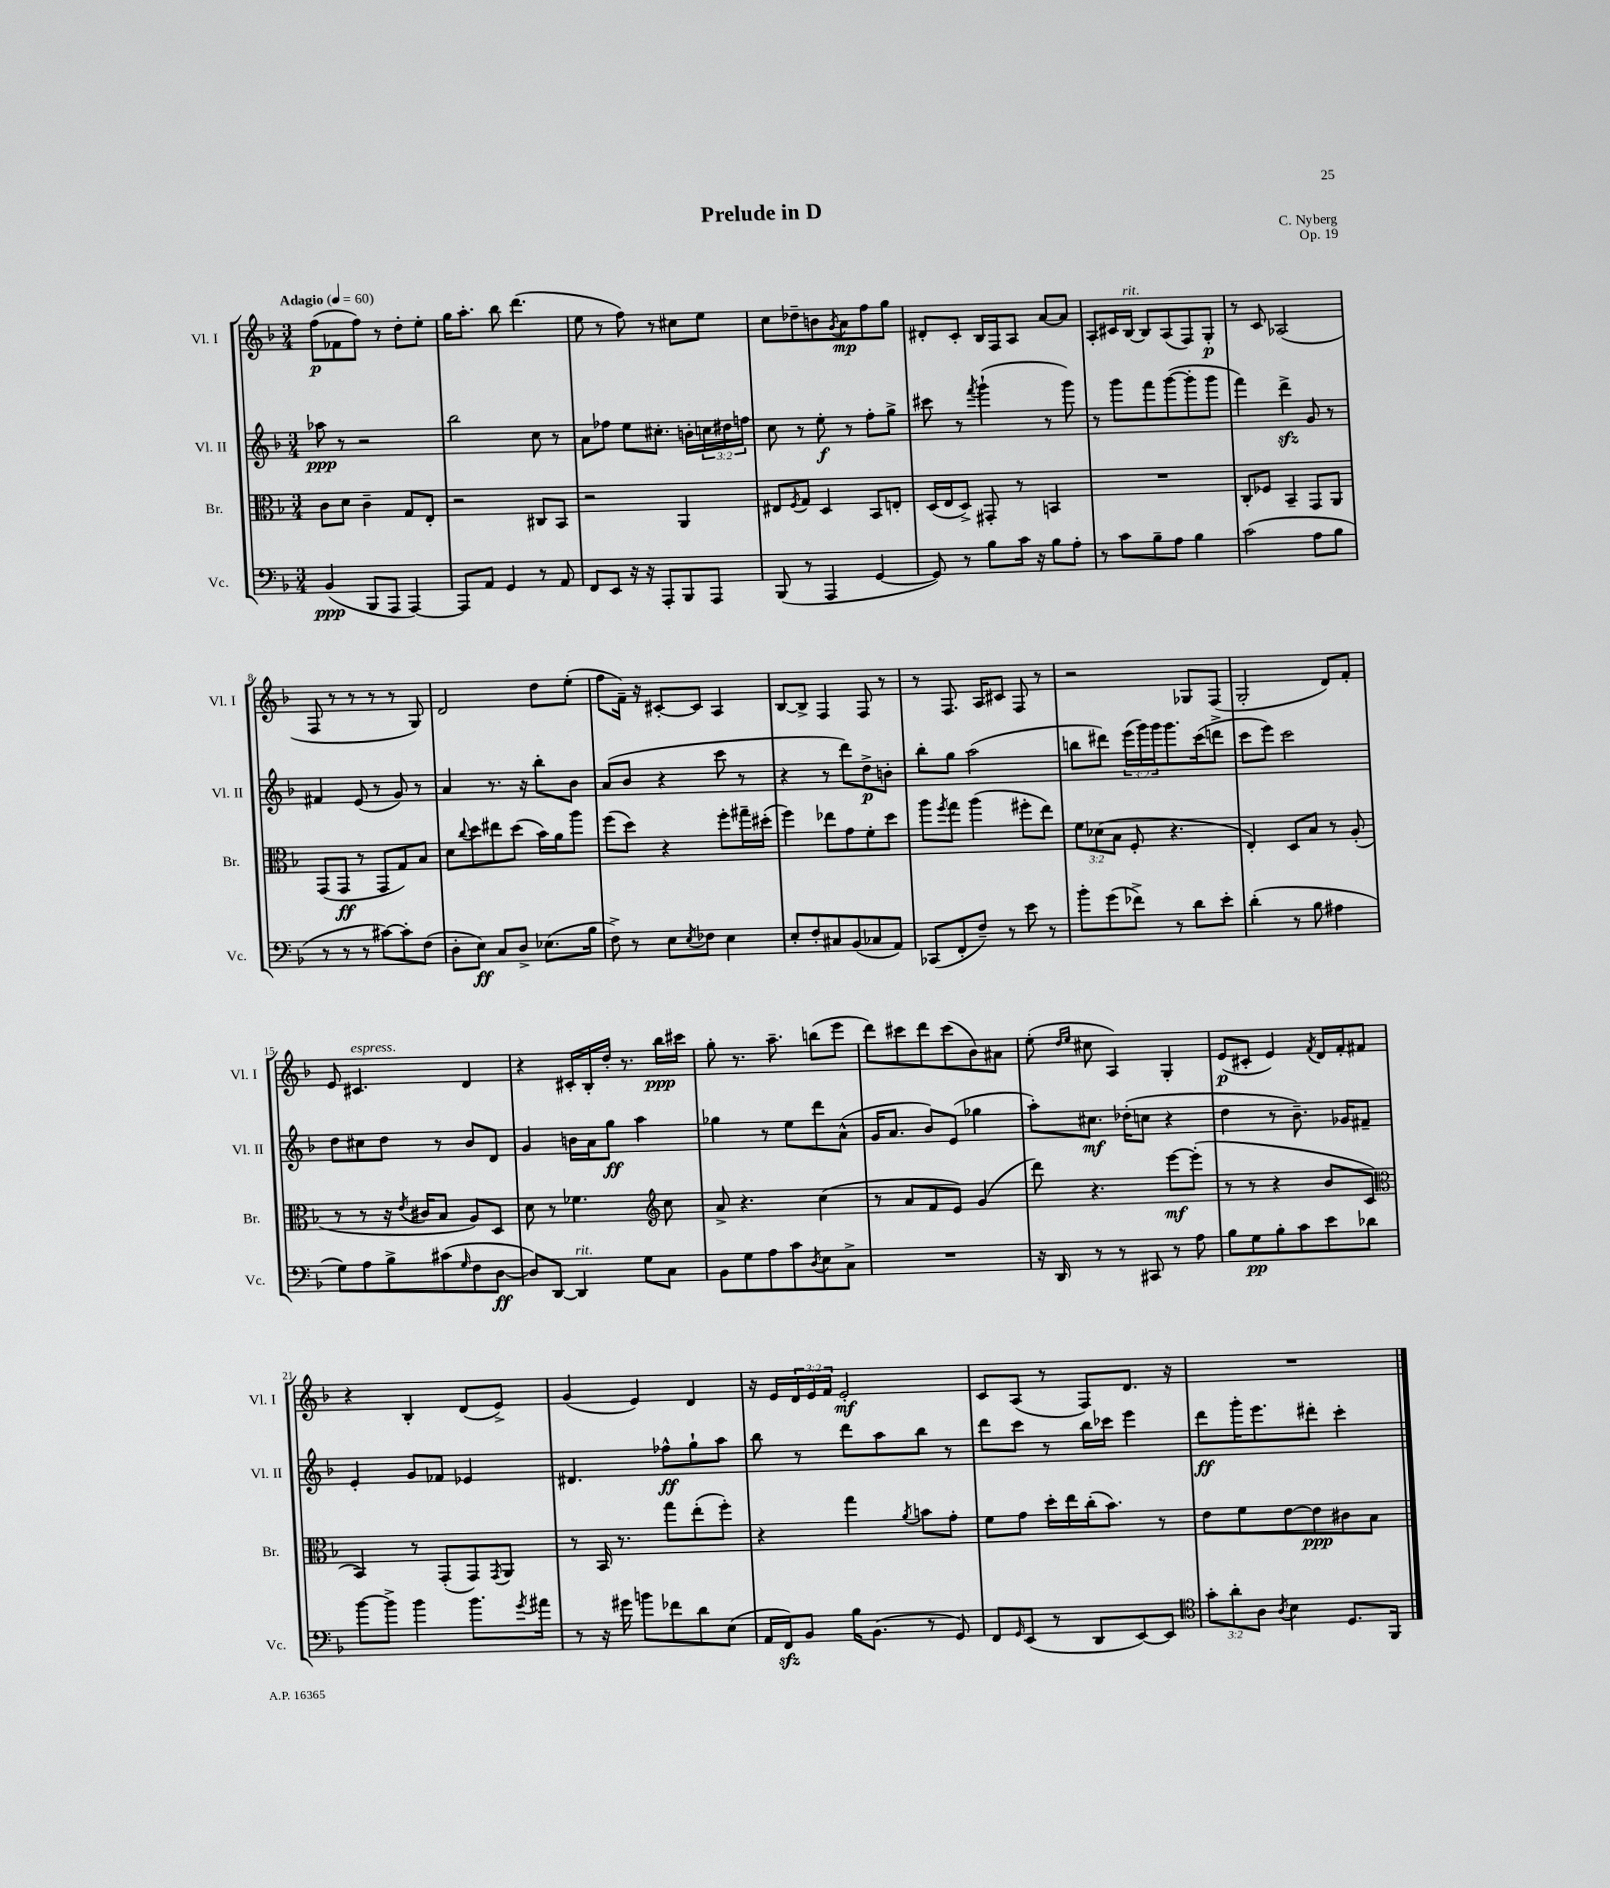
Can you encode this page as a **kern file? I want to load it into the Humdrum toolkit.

**kern	**dynam	**kern	**dynam	**kern	**dynam	**kern	**dynam
*part4	*part4	*part3	*part3	*part2	*part2	*part1	*part1
*staff4	*staff4	*staff3	*staff3	*staff2	*staff2	*staff1	*staff1
*I"Vc.	*	*I"Br.	*	*I"Vl. II	*	*I"Vl. I	*
*I'Vc.	*	*I'Br.	*	*I'Vl. II	*	*I'Vl. I	*
*clefF4	*	*clefC3	*	*clefG2	*	*clefG2	*
*k[b-]	*	*k[b-]	*	*k[b-]	*	*k[b-]	*
*M3/4	*	*M3/4	*	*M3/4	*	*M3/4	*
*MM60	*	*MM60	*	*MM60	*	*MM60	*
=1	=1	=1	=1	=1	=1	=1	=1
!	!	!	!	!	!	!LO:TX:a:B:t=Adagio	!
(4BB-/	ppp	8c\L	.	8aa-X\	ppp	(8ff\L	p
.	.	8d\J	.	8r	.	8f-X\	.
8BBB-/L	.	4c~\	.	2r	.	8ff\J)	.
8AAA/J	.	.	.	.	.	8r	.
[4AAA/)	.	8G/L	.	.	.	8dd'\L	.
.	.	8E'/J	.	.	.	8ee'\J	.
=2	=2	=2	=2	=2	=2	=2	=2
8AAA/L]	.	2r	.	2bb-\	.	16gg\KL	.
.	.	.	.	.	.	8.aa'\J	.
8AA/J	.	.	.	.	.	.	.
4GG/	.	.	.	.	.	8bb-\	.
.	.	.	.	.	.	(4.ddd\	.
8r	.	8C#X/L	.	8cc\	.	.	.
8AA/	.	8BB-/J	.	8r	.	.	.
=3	=3	=3	=3	=3	=3	=3	=3
8FF/L	.	2r	.	8a\L	.	8ee\	.
8EE/J	.	.	.	8ff-X\J	.	8r	.
16r	.	.	.	8ee\L	.	8ff\)	.
16r	.	.	.	.	.	.	.
8AAA'/L	.	.	.	8.cc#X'\J	.	8r	.
8BBB-/	.	4AA/	.	.	.	8cc#X\L	.
.	.	.	.	16bn'\LL	.	.	.
8AAA/J	.	.	.	24ccn\	.	8ee\J	.
.	.	.	.	24dd#X\	.	.	.
.	.	.	.	24ffn\JJ	.	.	.
=4	=4	=4	=4	=4	=4	=4	=4
(8BBB-/	.	8E#X/L	.	8cc\	.	8cc\L	.
.	.	8qF/	.	.	.	.	.
8r	.	8G/J	.	8r	.	8dd-X~\	.
4AAA/	.	4D/	.	8ee'\	f	8bn\	.
.	.	.	.	.	.	8qg/	.
.	.	.	.	8r	.	8a\	mp
[4GG/	.	8BB-/L	.	8ff'\L	.	8ff\	.
.	.	8En'/J	.	8gg^\J	.	8gg\J	.
=5	=5	=5	=5	=5	=5	=5	=5
8GG/])	.	(16D/LL	.	8ccc#X\	.	8d#X'/L	.
.	.	16E/J	.	.	.	.	.
8r	.	8D^/J)	.	8r	.	8c'/J	.
.	.	.	.	8qfff/	.	.	.
8B-\L	.	8GG#X'/	.	(4ggg`\	.	16B-/LL	.
.	.	.	.	.	.	16F/J	.
16c\Jk	.	8r	.	.	.	8A/J	.
16r	.	.	.	.	.	.	.
8B-\L	.	4BBn/	.	8r	.	[8a/L	.
8A'\J	.	.	.	8ggg\)	.	8a/J]	.
=6	=6	=6	=6	=6	=6	=6	=6
8r	.	2.r	.	8r	.	8A'/L	.
8c\L	.	.	.	8ggg\L	.	16c#X/L	.
!	!	!	!	!	!	!LO:TX:a:i:t=rit.	!
.	.	.	.	.	.	[16B-/JJ	.
8B-~\	.	.	.	8fff\	.	8B-/L]	.
8A\J	.	.	.	([8ggg\	.	(8A/	.
4B-\	.	.	.	8ggg'\]	.	8F/)	.
.	.	.	.	8ggg\J	.	8G'/J	p
=7	=7	=7	=7	=7	=7	=7	=7
(2c\	.	8C'/L	.	4fff\)	.	8r	.
.	.	8F-X/J	.	.	.	8c/	.
.	.	4BB-~/	.	4dddzz^\	.	(2A-X/	.
8A\L	.	8GG/L	.	8g/	.	.	.
8B-\J	.	8AA/J	.	8r	.	.	.
!!LO:LB:g=z
=8	=8	=8	=8	=8	=8	=8	=8
8r	.	(8GG/L	.	4f#X/	.	8F/	.
8r	.	8GG/J	ff	.	.	8r	.
8r	.	8r	.	(8e/	.	8r	.
[8c#X\L)	.	8GG/L	.	8r	.	8r	.
8c#'\]	.	8G/)	.	8g/)	.	8r	.
(8F\J	.	8B-/J	.	8r	.	8G/)	.
=9	=9	=9	=9	=9	=9	=9	=9
8D'\L	.	8d\L	.	4a/	.	2d/	.
.	.	8qqcc/	.	.	.	.	.
8E\J)	ff	8dd\	.	.	.	.	.
8C/L	.	8ee#X\	.	8.r	.	.	.
8D^/J	.	(8dd\J	.	.	.	.	.
.	.	.	.	16r	.	.	.
(8.E-X\L	.	16b-\LL)	.	8bb-'\L	.	8dd\L	.
.	.	16a\J	.	.	.	.	.
.	.	8aa\J	.	8b-\J	.	(8ee'\J	.
16B-\Jk	.	.	.	.	.	.	.
=10	=10	=10	=10	=10	=10	=10	=10
8F^\)	.	(8ff\L	.	(8a/L	.	8ff\L	.
8r	.	8dd\J)	.	8b-/J	.	16f~\Jk)	.
.	.	.	.	.	.	16r	.
8E\L	.	4r	.	4r	.	[8c#X'/L	.
8qE/	.	.	.	.	.	.	.
8F-X\J	.	.	.	.	.	8c#/J]	.
4E\	.	8ff'\L	.	8ccc\	.	4A/	.
.	.	16gg#X~\L	.	8r	.	.	.
.	.	(16dd#X'\JJ	.	.	.	.	.
=11	=11	=11	=11	=11	=11	=11	=11
8E'/L	.	4ff\)	.	4r	.	[8B-/L	.
8F'/	.	.	.	.	.	8B-^/J]	.
8C#X/	.	8ee-X\L	.	8r	.	4F/	.
(8BB-/	.	8g\	.	8ddd\L)	.	.	.
8C-X/	.	8f'\	.	8dd^\	p	8F/	.
8AA/J)	.	8dd\J	.	8bn'\J	.	8r	.
=12	=12	=12	=12	=12	=12	=12	=12
(8CC-X/L	.	8aa\L	.	8bb-'\L	.	8r	.
.	.	8qff/	.	.	.	.	.
8FF'/	.	8gg\J	.	8gg\J	.	8.F/	.
8F~/J)	.	(4aa\	.	(2aa\	.	.	.
.	.	.	.	.	.	16A/KL	.
8r	.	.	.	.	.	8c#X/J	.
8e\	.	8ff#X'\L	.	.	.	8F/	.
8r	.	8ee\J)	.	.	.	8r	.
=13	=13	=13	=13	=13	=13	=13	=13
8b-'\L	.	12f\L	.	8bbn\L	.	2r	.
.	.	(12d-X\	.	.	.	.	.
(8g\	.	.	.	8ddd#X\J)	.	.	.
.	.	12B-\J	.	.	.	.	.
8f-X^\J)	.	8F'/	.	(24eee\LL	.	.	.
.	.	.	.	24ggg\)	.	.	.
.	.	.	.	24ggg\J	.	.	.
8r	.	4.r	.	8.ggg\	.	.	.
8d\L	.	.	.	.	.	8G-X/L	.
.	.	.	.	(16ccc\k	.	.	.
8e'\J	.	.	.	8dddn^\J	.	(8F/J	.
=14	=14	=14	=14	=14	=14	=14	=14
(4d'\	.	4E'/)	.	8ccc\L	.	2G'/	.
.	.	.	.	8eee\J)	.	.	.
8r	.	8D/L	.	2ccc\	.	.	.
8B-\	.	8B-/J	.	.	.	.	.
4A#X\	.	8r	.	.	.	8d/L)	.
.	.	(8A'/	.	.	.	8f'/J	.
!!LO:LB:g=z
=15	=15	=15	=15	=15	=15	=15	=15
8G\L)	.	8r	.	8dd\L	.	8e/	.
!	!	!	!	!	!	!LO:TX:a:i:t=espress.	!
8A\	.	8r	.	8cc#X\	.	4.c#X/	.
8B-^\	.	16r	.	8dd\J	.	.	.
.	.	8qe/	.	.	.	.	.
.	.	16c#X/KL	.	.	.	.	.
(8c#X\	.	8B-/J	.	8r	.	.	.
16qqG/	.	.	.	.	.	.	.
8F\	.	8A/L)	.	8b-/L	.	4d/	.
[8D\J	ff	8D/J	.	8d/J	.	.	.
=16	=16	=16	=16	=16	=16	=16	=16
8D/L])	.	8d\	.	4g/	.	4r	.
[8DD/J	.	8r	.	.	.	.	.
!LO:TX:a:i:t=rit.	!	!	!	!	!	!	!
4DD/]	.	4.f-X\	.	16bn\LL	.	16c#X'/LL	.
.	.	.	.	16a\J	.	16B-'/	.
.	.	.	.	8gg\J	ff	16dd'/JJ	.
.	.	.	.	.	.	8.r	.
8G\L	.	.	.	4aa\	.	.	.
*	*	*clefG2	*	*	*	*	*
8C\J	.	8cc\	.	.	.	16bb-\LL	ppp
.	.	.	.	.	.	16ccc#X\JJ	.
=17	=17	=17	=17	=17	=17	=17	=17
8BB-\L	.	8a^/	.	4gg-X\	.	8gg'\	.
8G\	.	4.r	.	.	.	8.r	.
8A\	.	.	.	8r	.	.	.
.	.	.	.	.	.	8.aa~\	.
8c\	.	.	.	8ee\L	.	.	.
8qD/	.	.	.	.	.	.	.
8E\	.	(4cc\	.	8ddd\	.	(8bbn\L	.
8C^\J	.	.	.	(8a^^\J	.	8eee\J	.
=18	=18	=18	=18	=18	=18	=18	=18
2.r	.	8r	.	16g/KL	.	8ddd\L)	.
.	.	.	.	8.a/J	.	.	.
.	.	8a/L	.	.	.	8ccc#X\	.
.	.	8f/	.	8b-/L)	.	8ddd\	.
.	.	8e/J)	.	(8e/J	.	(8ccc#\	.
.	.	(4g/	.	4gg-X\	.	8b-\)	.
.	.	.	.	.	.	8a#X\J	.
=19	=19	=19	=19	=19	=19	=19	=19
16r	.	8ddd\)	.	8aa'\L)	.	(8ee'\	.
16DD/	.	.	.	.	.	.	.
.	.	.	.	.	.	16qqdd/LL	.
.	.	.	.	.	.	16qqee/JJ	.
8r	.	4.r	.	8.cc#X\J	mf	8cc#X\	.
8r	.	.	.	.	.	4A/)	.
.	.	.	.	(16dd-X'\KL	.	.	.
8CC#X/	.	.	.	8ccn\J	.	.	.
8r	.	[8eee\L	mf	4r	.	4G'/	.
8A\	.	(8eee'\J]	.	.	.	.	.
=20	=20	=20	=20	=20	=20	=20	=20
8B-\L	.	8r	.	4dd\	.	(8e/L	p
8G\	pp	8r	.	.	.	8c#X'/J	.
8B-'\	.	4r	.	8r	.	4e/)	.
8c\	.	.	.	8.b-~\)	.	.	.
.	.	.	.	.	.	8qf/	.
8e\	.	8b-/L	.	.	.	16d/LL	.
.	.	.	.	16g-X/KL	.	16f'/J	.
8d-X\J	.	8c/J	.	8f#X~/J	.	8f#X/J	.
!!LO:LB:g=z
=21	=21	=21	=21	=21	=21	=21	=21
*	*	*clefC3	*	*	*	*	*
[8b-\L	.	4BB-/)	.	4e'/	.	4r	.
8b-^\J]	.	.	.	.	.	.	.
4b-\	.	8r	.	8g/L	.	4B-'/	.
.	.	(8GG'/L	.	8f-X/J	.	.	.
8.b-\L	.	8GG/)	.	4e-X/	.	(8d/L	.
.	.	8qGG/	.	.	.	.	.
.	.	8AA/J	.	.	.	8e^/J)	.
8qg/	.	.	.	.	.	.	.
16a#X\Jk	.	.	.	.	.	.	.
=22	=22	=22	=22	=22	=22	=22	=22
8r	.	8r	.	4.d#X/	.	(4g/	.
16r	.	16BB-/	.	.	.	.	.
16g#X\	.	8.r	.	.	.	.	.
8bn\L	.	.	.	.	.	4e/)	.
8f-X\	.	8gg\L	.	8ff-X^^\L	ff	.	.
8d\	.	(8ee'\	.	8gg`\	.	4d/	.
(8E\J	.	8ff'\J)	.	8aa\J	.	.	.
=23	=23	=23	=23	=23	=23	=23	=23
16AA/LL	.	4r	.	8bb-\	.	16r	.
16FFzz/J)	.	.	.	.	.	16e/LL	.
8BB-/J	.	.	.	8r	.	24d/	.
.	.	.	.	.	.	24e/	.
.	.	.	.	.	.	24f/JJ	.
16B-\KL	.	4gg\	.	8ddd\L	.	2e'/	mf
(8.BB-\J	.	.	.	.	.	.	.
.	.	.	.	8aa\	.	.	.
.	.	8qa/	.	.	.	.	.
8r	.	8bn\L	.	8bb-\J	.	.	.
8GG/)	.	8g'\J	.	8r	.	.	.
=24	=24	=24	=24	=24	=24	=24	=24
8FF/L	.	8f\L	.	8ddd\L	.	8c/L	.
16qqGG/	.	.	.	.	.	.	.
(8EE/J	.	8g\J	.	8ccc\J	.	(8A/J	.
8r	.	16dd'\LL	.	8r	.	8r	.
.	.	16ee\	.	.	.	.	.
8DD/L	.	(16cc'\J	.	16bb-\LL	.	8F/L)	.
.	.	8.b-\J)	.	16ccc-X\JJ	.	.	.
[8EE/)	.	.	.	4eee\	.	8.d/J	.
8EE/J]	.	8r	.	.	.	.	.
.	.	.	.	.	.	16r	.
=25	=25	=25	=25	=25	=25	=25	=25
*clefC4	*	*	*	*	*	*	*
12g'\L	.	8e\L	.	8ddd\L	ff	2.r	.
12a'\	.	.	.	.	.	.	.
.	.	8f\	.	16ggg'\K	.	.	.
12A\J	.	.	.	.	.	.	.
.	.	.	.	8.eee\	.	.	.
8qA/	.	.	.	.	.	.	.
4B-\	.	[8e\	.	.	.	.	.
.	.	8e\]	ppp	8ddd#X'\J	.	.	.
8.D/L	.	8c#X\	.	4ccc'\	.	.	.
.	.	8B-\J	.	.	.	.	.
16FF/Jk	.	.	.	.	.	.	.
==	==	==	==	==	==	==	==
*-	*-	*-	*-	*-	*-	*-	*-
